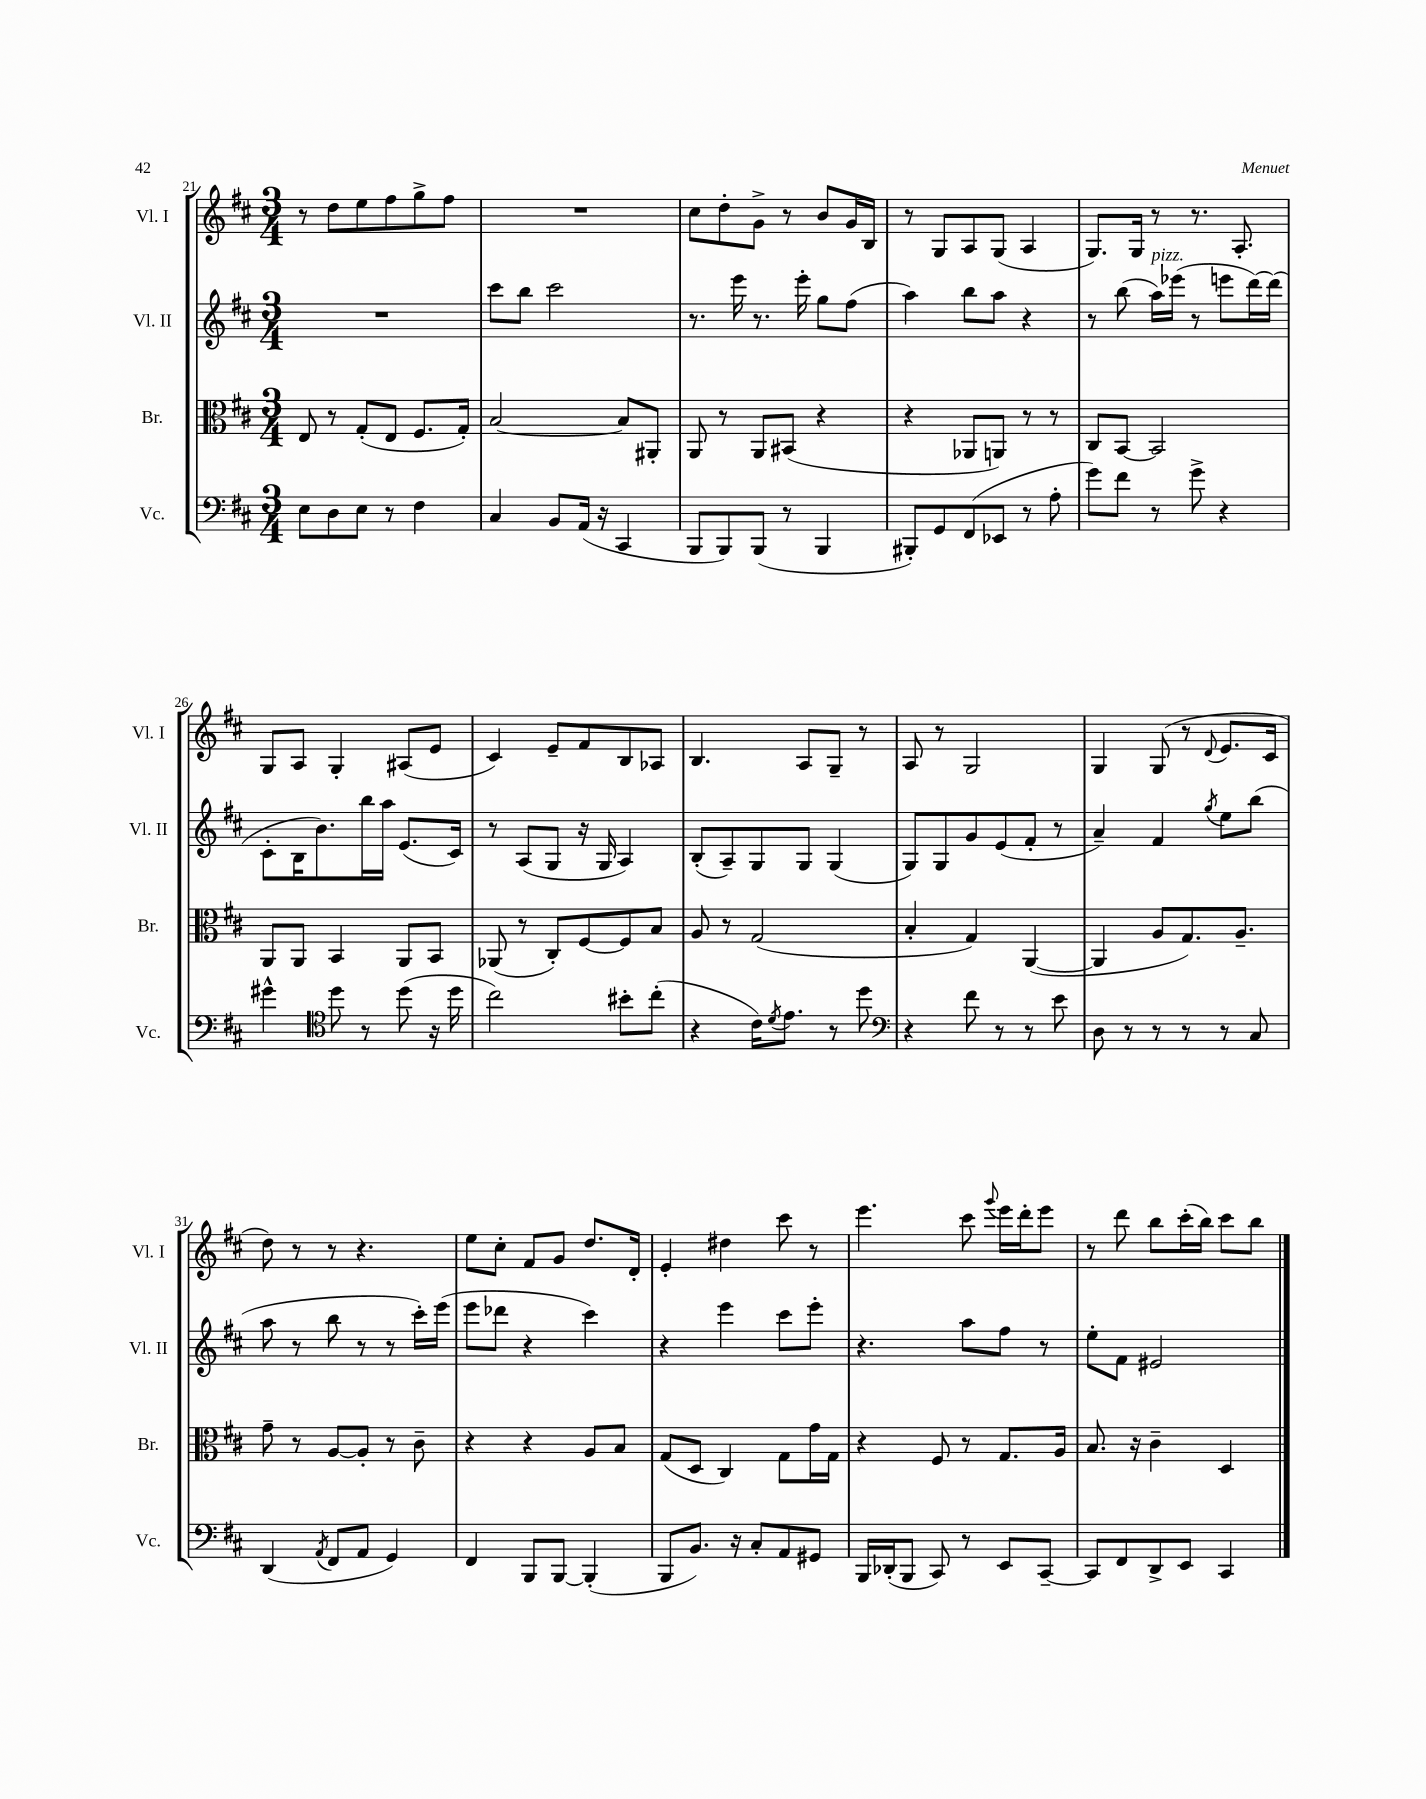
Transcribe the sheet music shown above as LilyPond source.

<<
\new StaffGroup <<
\new Staff = "s0" \with { instrumentName = "Vl. I" shortInstrumentName = "Vl. I" } {
    \clef treble \key d \major \numericTimeSignature \time 3/4
    r8 d''8 e''8 fis''8 g''8-> fis''8 |
    R2. |
    cis''8 d''8-. g'8-> r8 b'8 g'16 b16 |
    r8 g8 a8 g8( a4 |
    g8.) g16 r8 r8. a8.-. |
    g8 a8 g4-. ais8( e'8 |
    cis'4) e'8-- fis'8 b8 aes8 |
    b4. a8 g8-- r8 |
    a8 r8 g2 |
    g4 g8( r8 \appoggiatura { d'8 } e'8. cis'16 |
    d''8) r8 r8 r4. |
    e''8 cis''8-. fis'8 g'8 d''8. d'16-. |
    e'4-. dis''4 cis'''8 r8 |
    e'''4. cis'''8 \appoggiatura { g'''8 } e'''16 d'''16-. e'''8 |
    r8 d'''8 b''8 cis'''16-.( b''16) cis'''8 b''8 \bar "|." |
}
\new Staff = "s1" \with { instrumentName = "Vl. II" shortInstrumentName = "Vl. II" } {
    \clef treble \key d \major \numericTimeSignature \time 3/4
    R2. |
    cis'''8 b''8 cis'''2 |
    r8. e'''16 r8. e'''16-. g''8 fis''8( |
    a''4) b''8 a''8 r4 |
    r8 b''8( a''16^\markup { \italic "pizz." }) ees'''16( r8 e'''8 d'''16~) d'''16( |
    cis'8-. b16 b'8.) b''16 a''16 e'8.( cis'16) |
    r8 a8( g8 r16 g16 a4) |
    b8-.( a8--) g8 g8 g4( |
    g8) g8 g'8 e'8( fis'8-. r8 |
    a'4--) fis'4 \acciaccatura { g''8 } e''8 b''8( |
    a''8 r8 b''8 r8 r8 cis'''16-.) e'''16( |
    e'''8 des'''8 r4 cis'''4) |
    r4 e'''4 cis'''8 e'''8-. |
    r4. a''8 fis''8 r8 |
    e''8-. fis'8 eis'2 \bar "|." |
}
\new Staff = "s2" \with { instrumentName = "Br." shortInstrumentName = "Br." } {
    \clef alto \key d \major \numericTimeSignature \time 3/4
    e8 r8 g8-.( e8 fis8. g16-.) |
    b2~ b8 ais,8-. |
    a,8 r8 a,8 bis,8( r4 |
    r4 aes,8 a,8) r8 r8 |
    cis8 b,8~ b,2 |
    a,8 a,8 b,4 a,8 b,8 |
    aes,8( r8 cis8-.) fis8~ fis8 b8 |
    a8 r8 g2( |
    b4-. g4) a,4~( |
    a,4 a8 g8.) a8.-- |
    g'8-- r8 a8~ a8-. r8 cis'8-- |
    r4 r4 a8 b8 |
    g8( d8 cis4) g8 g'16 g16 |
    r4 fis8 r8 g8. a16 |
    b8. r16 cis'4-- d4 \bar "|." |
}
\new Staff = "s3" \with { instrumentName = "Vc." shortInstrumentName = "Vc." } {
    \clef bass \key d \major \numericTimeSignature \time 3/4
    e8 d8 e8 r8 fis4 |
    cis4 b,8 a,16( r16 cis,4 |
    b,,8 b,,8) b,,8( r8 b,,4 |
    bis,,8-.) g,8 fis,8( ees,8 r8 a8-. |
    g'8) fis'8 r8 g'8-> r4 |
    gis'4-^ \clef tenor d''8 r8 d''8( r16 d''16 |
    cis''2) bis'8-. cis''8-.( |
    r4 cis'16) \acciaccatura { d'8 } e'8. r8 d''8 |
    \clef bass r4 fis'8 r8 r8 e'8 |
    d8 r8 r8 r8 r8 cis8 |
    d,4( \acciaccatura { a,8 } fis,8 a,8 g,4) |
    fis,4 b,,8 b,,8~ b,,4-.( |
    b,,8 b,8.) r16 cis8-. a,8 gis,8 |
    b,,16 des,16-.( b,,8 cis,8) r8 e,8 cis,8~-- |
    cis,8 fis,8 d,8-> e,8 cis,4 \bar "|." |
}
>>
>>
\layout { \context { \Score currentBarNumber = #21 } }
